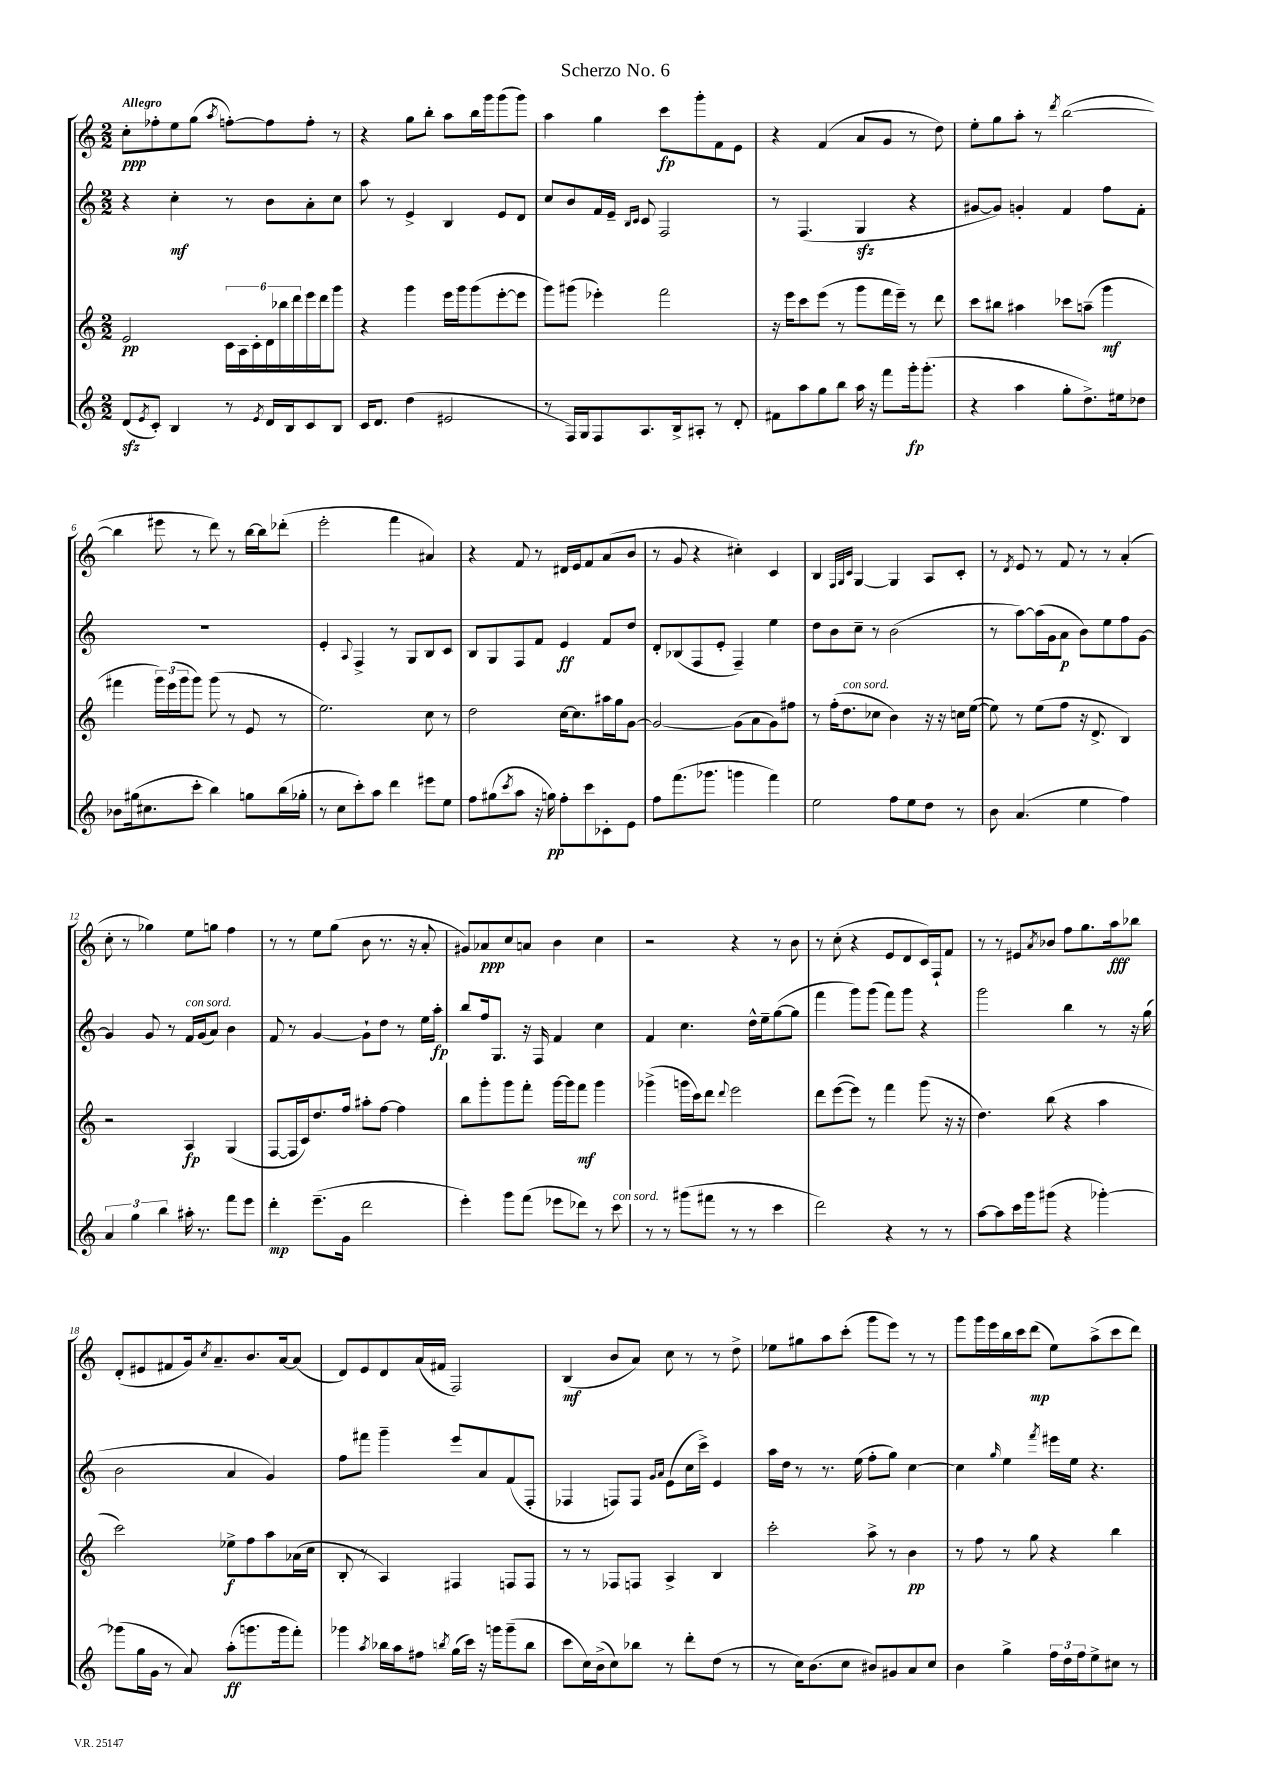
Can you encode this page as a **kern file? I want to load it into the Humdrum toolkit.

**kern	**kern	**kern	**kern
*staff4	*staff3	*staff2	*staff1
*clefG2	*clefG2	*clefG2	*clefG2
*k[]	*k[]	*k[]	*k[]
*M2/2	*M2/2	*M2/2	*M2/2
(8d/L	2e/	4r	8cc'\L
8qe/	.	.	.
8c'/J)	.	.	8ff-'\
4B/	.	4cc'\	8ee\
.	.	.	(8gg\J
.	.	.	8qaa/
8r	24c\LL	8r	[8ff'\L)
.	24A\	.	.
.	24c'\	.	.
8qe/	.	.	.
16d/LL	24d\	8b\L	8ff\]
.	24bb-\	.	.
16B/J	.	.	.
.	24ddd\	.	.
8c/	16eee\	8a'\	8ff'\J
.	16ddd\J	.	.
8B/J	8ggg\J	8cc\J	8r
=	=	=	=
16c/LK	4r	8aa\	4r
8.d/J	.	.	.
.	.	8r	.
(4dd\	4ggg\	4e^/	8gg\L
.	.	.	8bb'\J
2e#/	16eee\LL	4B/	8aa\L
.	16ggg\J	.	.
.	(8ggg\	.	16bb\L
.	.	.	16ggg\J
.	[8eee'\	8e/L	(8ggg\
.	8eee\]J	8d/J	8ggg\J)
=	=	=	=
8r	8ggg\L)	8cc/L	4aa\
16F/LL)	(8ggg#\J	8b/	.
16G/J	.	.	.
8F/	4eee-'\)	16f/L	4gg\
.	.	16e~/JJ	.
.	.	16qqB/LL	.
.	.	16qqc/JJ	.
8.A/	.	8c/	.
.	2fff\	2F/	8ccc\L
16B^/k	.	.	.
8A#'/J	.	.	8ggg'\
8r	.	.	8f\
8d'/	.	.	8e\J
=	=	=	=
8f#\L	16r	8r	4r
.	16eee\LK	.	.
8aa\	8ccc\	(4.F/	.
8gg\	(8eee\J	.	(4f/
8bb\J	8r	.	.
16aa\	8ggg\L	4G/	8a/L
16r	.	.	.
8fff\L	16fff\L	.	8g/J
.	16eee~\JJ)	.	.
16ggg'\k	8r	4r	8r
(8.ggg'\J	.	.	.
.	8ddd\	.	8dd\)
=	=	=	=
4r	8ccc\L	[8g#/L	8ee'\L
.	8bb#\J	8g#/]J)	8gg\
4aa\	4aa#\	4g'/	8aa'\J
.	.	.	8r
.	.	.	8qddd/
8gg'\L	8ccc-\L	4f/	([2bb\
8.dd^\)	(8aa~\J	.	.
.	4ggg\	8ff\L	.
16ee#\k	.	.	.
8dd-\J	.	8f'\J	.
=	=	=	=
8b-\L	4fff#\	1r	4bb\]
(16gg#\k	.	.	.
8.cc#\	.	.	.
.	24ggg\LL)	.	8eee#\
.	(24eee\	.	.
.	24ggg\J	.	.
8ccc'\J	8ggg\J)	.	8r
4bb\)	(8ggg\	.	8ddd\)
.	8r	.	8r
8gg\L	8e/	.	[16bb\LL
.	.	.	16bb\]J
(16bb\L	8r	.	(8ddd-'\J
16gg-'\JJ	.	.	.
=	=	=	=
8r	2.ee\)	4e'/	2eee'\
8cc\L	.	.	.
.	.	8qqA/	.
8ccc'\)	.	4F^/	.
8aa\J	.	.	.
4ddd\	.	8r	4fff\
.	.	8G/L	.
8eee#\L	8cc\	8B/	4a#/)
8ee\J	8r	8c/J	.
=	=	=	=
8ff\L	2dd\	8B/L	4r
(8gg#\	.	8G/	.
8qccc/	.	.	.
8aa\J	.	8F/	8f/
16r	.	8f/J	8r
16gg\)	.	.	.
8ff'\L	[16cc\LK	4e/	16d#/LL
.	8.cc\]	.	16e/J
8ccc\	.	.	8f/
8c-'\	16aa#\L	8f/L	(8a/
.	16gg\J	.	.
8e\J	[8g\J	8dd/J	8b/J
=	=	=	=
8ff\L	2g/_	8d'/L	8r
(8.fff\	.	(8B-/	8g/
.	.	8F/	4r
8.ggg-\J	.	.	.
.	.	8e'/J	.
4ggg\	(8g\]L	4F~/)	4cc#'\)
.	8a\	.	.
4fff\)	8g\)	4ee\	4c/
.	8ff#\J	.	.
=	=	=	=
2ee\	8r	8dd\L	4B/
.	(16ff'\LK	8b\	.
.	8.dd\	.	.
.	.	.	32qqF/LLL
.	.	.	32qqG/
.	.	.	32qqc/JJJ
.	.	8cc~\J	[4G/
.	8cc-\J	8r	.
8ff\L	4b\)	(2b\	4G/]
8ee\	.	.	.
8dd\J	16r	.	8A/L
.	16r	.	.
8r	16cc\LL	.	8c'/J
.	([16ee\JJ	.	.
=	=	=	=
8b\	8ee\])	8r	8r
.	.	.	8qd/
(4.a/	8r	[8aa\L)	8e/
.	(8ee\L	(16aa\]L	8r
.	.	16g\J	.
.	8ff\J	8a\J	8f/
4ee\	16r	8b\L)	8r
.	8.d^/	.	.
.	.	8ee\	8r
4ff\)	4B/)	8ff\	(4a'/
.	.	[8g\J	.
=	=	=	=
6a/	2r	4g/]	8cc'\
.	.	.	8r
6gg\	.	.	.
.	.	8g/	4gg-\)
6bb\	.	.	.
.	.	8r	.
16aa#'\	4A/	16f/LL	8ee\L
8.r	.	(16g/J	.
.	.	8a/J)	8gg\J
8fff\L	(4G/	4b\	4ff\
8eee\J	.	.	.
=	=	=	=
4ddd'\	[8F/L	8f/	8r
.	16F/]L	8r	8r
.	16c/J)	.	.
(8.eee~\L	8.dd/	[4g/	8ee\L
.	.	.	(8gg\J
16g\Jk	16ff/Jk	.	.
2ddd\	8aa#'\L	8g`\]L	8b\
.	[8ff\J	8dd\J	8.r
.	4ff\]	8r	.
.	.	.	16r
.	.	16ee\LL	8a'/
.	.	16aa'\JJ	.
=	=	=	=
4eee'\)	8bb\L	8bb/L	8g#/L)
.	8ggg'\	16ff/k	8a-/
.	.	8.G/J	.
8ggg\L	8ggg\	.	8cc/
(8fff\J	8fff'\J	16r	8a/J
.	.	16F/	.
8eee-\L	[16ggg\LL	4f/	4b\
.	16ggg\]J	.	.
8ddd-\J)	8fff\J	.	.
8r	4ggg\	4cc\	4cc\
8ccc\	.	.	.
=	=	=	=
8r	(4ggg-^\	4f/	2r
8r	.	.	.
(8ggg#\L	16ggg\LL	4.cc\	.
.	16ccc\J)	.	.
8fff#\J	8ddd\J	.	.
.	8qqddd/	.	.
8r	2eee\	.	4r
8r	.	16dd^^\LL	.
.	.	16ee~\J	.
4ccc\	.	([8gg\	8r
.	.	8gg\]J	8b\
=	=	=	=
2ddd\)	8ddd\L	4fff\	8r
.	([8eee\	.	(8cc'\
.	8eee\]J)	8ggg\L)	4r
.	8r	(8ggg\J	.
4r	4fff\	8fff\L)	8e/L
.	.	8ggg\J	8d/
8r	(8ggg\	4r	16c/L)
.	.	.	16F`/J
8r	16r	.	8f/J
.	16r	.	.
=	=	=	=
[8aa\L	4.dd\)	2ggg\	8r
8aa\]	.	.	8r
16ccc\L	.	.	8e#/L
16ggg\J	.	.	.
.	.	.	8qa/
(8ggg#\J	(8bb\	.	8b-/J
4r	4r	4bb\	8ff\L
.	.	.	8.gg\
[4ggg-'\)	4aa\	8r	.
.	.	.	16aa\k
.	.	16r	8bb-\J
.	.	(16gg\	.
=	=	=	=
(8ggg-\]L	2ccc\)	2b\	(8d'/L
16gg\L	.	.	8e#/
16g\JJ	.	.	.
8r	.	.	8f#/
8a/)	.	.	16g/k)
.	.	.	8qcc/
.	.	.	8.a~/
(8aa'\L	8ee-^\L	4a/	.
8.ggg\	8ff\	.	8.b/
.	8aa\	4g/)	.
16ggg\k	.	.	[16a/k
8fff'\J)	(16a-\L	.	(8a/]J
.	16cc\JJ	.	.
=	=	=	=
4ggg-\	8B'/	8ff\L	8d/L)
.	8r	8fff#\J	8e/
8qaa/	.	.	.
16bb-\LL	4A/)	4ggg~\	8d/
16aa\J	.	.	.
8ff#\J	.	.	(16a/L
.	.	.	16f#/JJ
8qbb/	.	.	.
(16gg\LL	4F#/	8eee/L	2F/)
16ccc\JJ)	.	.	.
16r	.	8a/	.
16ggg\LK	.	.	.
(8ggg~\	8F/L	(8f/	.
8bb\J	8F/J	8F'/J	.
=	=	=	=
8ccc\L	8r	4F-/	(4B/
16cc\L)	8r	.	.
(16b^\J	.	.	.
8cc\)	8F-/L	8F/L)	8b/L
8bb-\J	8F/J	8F/J	8a/J)
.	.	16qqg/LL	.
.	.	16qqa/JJ	.
8r	4A^/	(8e\L	8cc\
8ddd'\L	.	16cc\L	8r
.	.	16ccc^\JJ)	.
(8dd\J	4B/	4e/	8r
8r	.	.	8dd^\
=	=	=	=
8r	2ccc'\	16aa\LL	8ee-\L
.	.	16dd\JJ	.
16cc\LK)	.	8r	8gg#\
(8.b\	.	.	.
.	.	8.r	8aa\
8cc\J	.	.	(8ccc'\J
.	.	(16ee\	.
8b#/L)	8aa^\	8ff'\L	8ggg\L
8g#/	8r	8gg\J)	8eee\J)
8a/	4b\	[4cc\	8r
8cc/J	.	.	8r
=	=	=	=
4b\	8r	4cc\]	8ggg\L
.	8ff\	.	16ggg\L
.	.	.	16eee\
.	.	16qqgg/	.
4gg^\	8r	4ee\	16bb\
.	.	.	16ccc\J
.	8gg\	.	(8ddd\J
.	.	8qfff/	.
24ff\LL	4r	16eee#\LL	8ee\L)
24dd\	.	.	.
.	.	16ee\JJ	.
24ff\J	.	.	.
8ee^\	.	4.r	(8aa^\
8cc#\J	4bb\	.	8ccc\
8r	.	.	8ddd\J)
==	==	==	==
*-	*-	*-	*-
